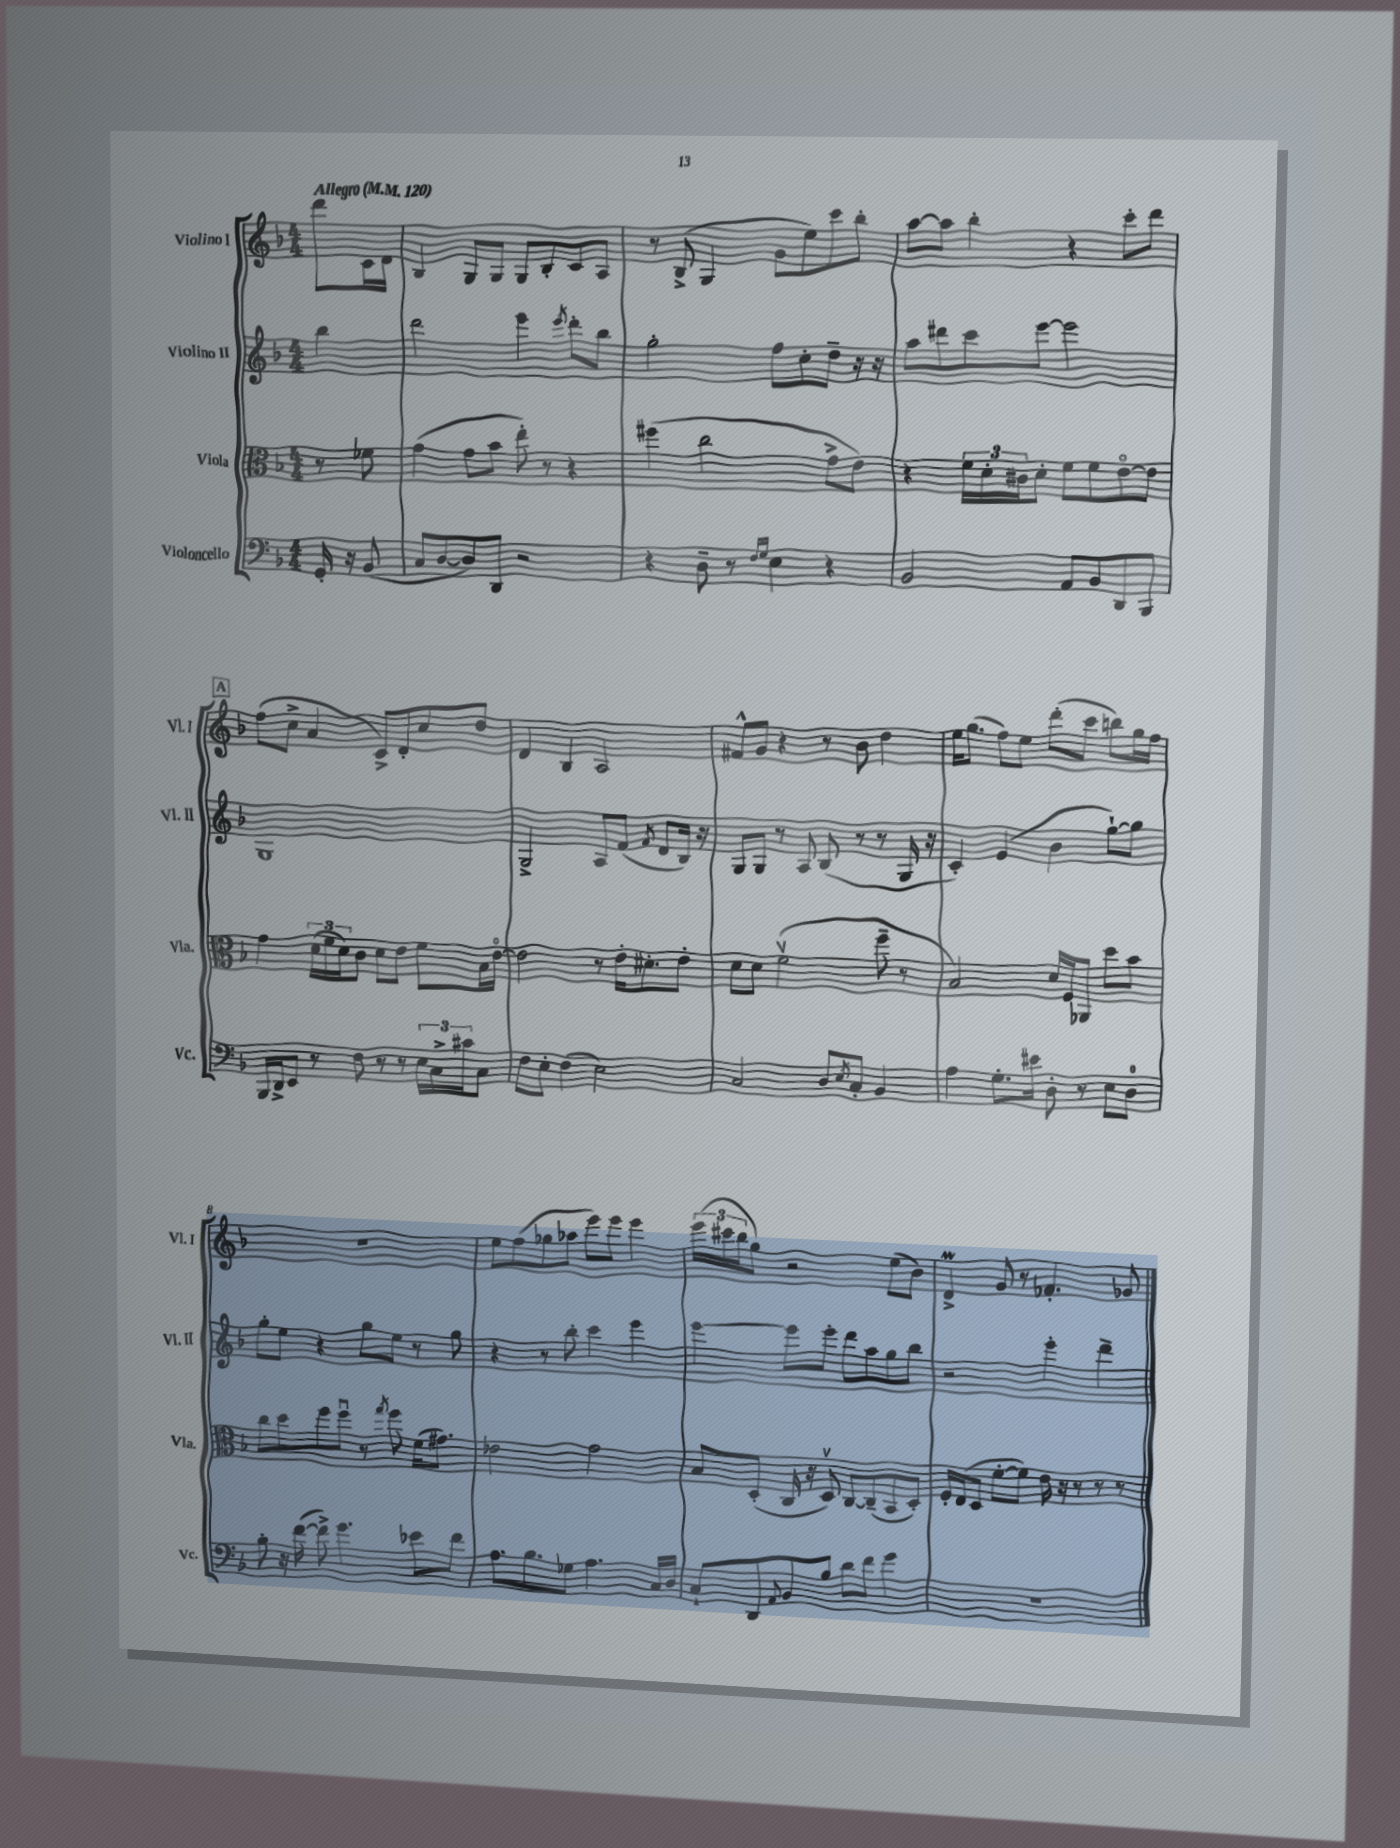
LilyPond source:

<<
\new StaffGroup <<
\new Staff = "s0" \with { instrumentName = "Violino I" shortInstrumentName = "Vl. I" } {
    \clef treble \key f \major \numericTimeSignature \time 4/4 \partial 4 \tempo "Allegro" 4 = 120
    d'''8 c'16 d'16 |
    bes4 g8 g8 g8 bes8-. c'8 a8 |
    r8 bes8->( g4 g'8 e''8) c'''8 bes''8-. |
    a''8~ a''8 bes''4-. r4 c'''8-. d'''8 |
    \mark \markup { \box "A" } f''8( c''8-> a'4 c'8->) d'8-. c''8 d''8 |
    d'4 bes4 a2 |
    fis'8-^ g'8 r4 r8 bes'8 d''4 |
    e''16 g''8.( f''8) e''8 d'''8-.( c'''8 b''8) g''16 f''16 |
    R1 |
    e''8 f''8( ges''8 aes''8 e'''8) e'''8 e'''4 |
    \tuplet 3/2 { e'''16( cis'''16 bes''16 } g''8) r2 e''8( bes'8) |
    d'4->\prall g'8 r8 fes'4.-. ges'8 \bar "|." |
}
\new Staff = "s1" \with { instrumentName = "Violino II" shortInstrumentName = "Vl. II" } {
    \clef treble \key f \major \numericTimeSignature \time 4/4 \partial 4
    bes''4 |
    d'''2 e'''4 \acciaccatura { e'''8 } d'''8-. bes''8 |
    g''2-. f''8 c''8-. d''8-- r16 r16 |
    a''8 dis'''8 c'''8 e'''8~ e'''2 |
    \mark \markup { \box "A" } g1 |
    g2-> a8 f'8( \acciaccatura { f'8 } d'8 bes16) r16 |
    g8 g8 r8 a8 bes8( r8 r8 g16 r16 |
    c'4-.) e'4( bes'4 g''8~-!) g''8 |
    g''8-. e''8 r4 g''8 e''8 r8 g''8 |
    r4 r8 bes''8-. c'''4 e'''4 |
    e'''4~ e'''8 e'''8-. d'''8 a''8 g''8 bes''8 |
    r2 e'''4-. d'''4-- \bar "|." |
}
\new Staff = "s2" \with { instrumentName = "Viola" shortInstrumentName = "Vla." } {
    \clef alto \key f \major \numericTimeSignature \time 4/4 \partial 4
    r8 fes'8 |
    g'4( g'8 bes'8 e''8-.) r8 r4 |
    fis''4( c''2 g'8-> e'8) |
    r4 \tuplet 3/2 { f'16 d'16-. cis'16 } d'8-. f'8 f'8 e'8~\flageolet e'8 |
    \mark \markup { \box "A" } g'4 \tuplet 3/2 { d'16( f'16 d'16) } c'8 d'8 e'8 f'8 bes16 e'16~\flageolet |
    e'2 r8 e'16-. dis'8.-. e'8-. |
    d'8 d'8 f'2\upbow( f''8-- r8 |
    bes2) d'16 f16 aes,8 d''8 bes'8 |
    c''8 d''8 f''8 f''8\downbow r8 \acciaccatura { g''8 } f''8 f'16( gis'8.) |
    ees'2 g'2 |
    bes8 d8-.( c16 r16 d8\upbow) c8~ c8--( bes,8 d8-.) |
    f16-. e16( d8 f'8~-. f'8) e'16 r16 r8 r8 r8 \bar "|." |
}
\new Staff = "s3" \with { instrumentName = "Violoncello" shortInstrumentName = "Vc." } {
    \clef bass \key f \major \numericTimeSignature \time 4/4 \partial 4
    g,16-. r16 bes,8( |
    c8 d8~ d8) d,8 r2 |
    r4 d8-- r8 \grace { f16 g16 } e4 r4 |
    bes,2 a,8 bes,8 d,8 bes,,8 |
    \mark \markup { \box "A" } bes,,16 d,16-> e,8 r8 f8 r8 r8 \tuplet 3/2 { e16 c16-> cis'16 } c8 |
    f8 e8-. f4( e2) |
    c2 d8 \acciaccatura { e8 } c8-. bes,4 |
    a4 g8.-. eis'16 d8-. r8 e8 d8-0 |
    bes8-. r16 f'16~( f'8->) g'4. ees'8 f'8 |
    a8. bes8. ges8 a4. c16 d16 |
    c8-! d,8 \appoggiatura { a,8 } bes,8 bes8 d'8 f'8 g'4 |
    R1 \bar "|." |
}
>>
>>
